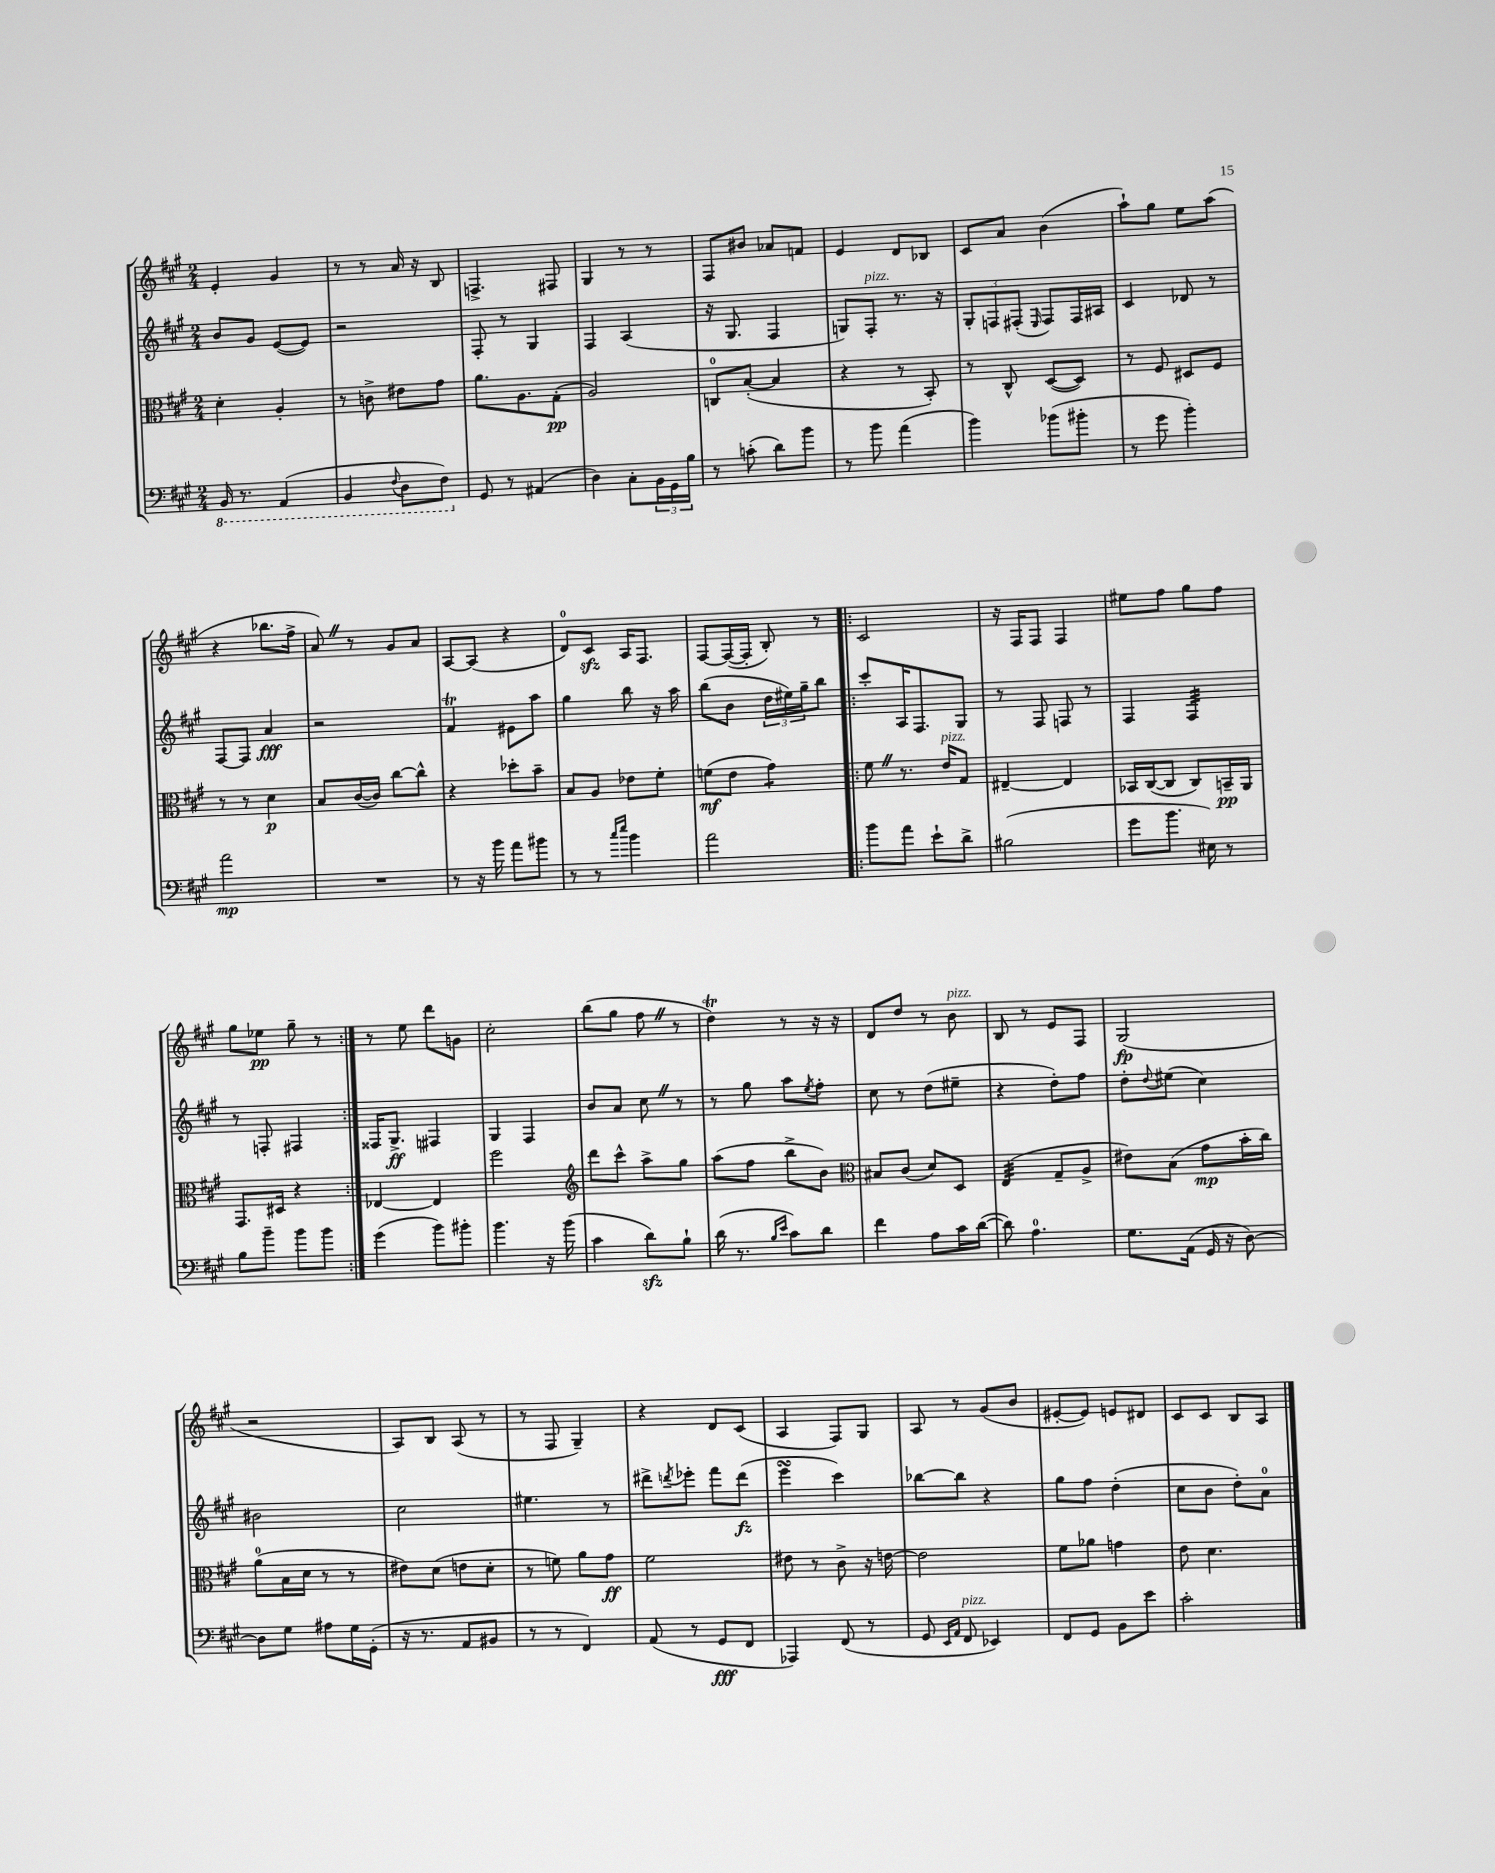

**kern	**kern	**kern	**kern
*staff4	*staff3	*staff2	*staff1
*clefF4	*clefC3	*clefG2	*clefG2
*k[f#c#g#]	*k[f#c#g#]	*k[f#c#g#]	*k[f#c#g#]
*M2/4	*M2/4	*M2/4	*M2/4
16BBB/	4d'\	8b/L	4e'/
8.r	.	.	.
.	.	8g#/J	.
(4AAA/	4A'/	([8e/L	4g#/
.	.	8e/]J)	.
=	=	=	=
4BBB/	8r	2r	8r
.	8c^\	.	8r
8qqFF#/	.	.	.
8DD\L	8e#\L	.	16a/
.	.	.	16r
8FF#\J)	8g#\J	.	8B/
=	=	=	=
8GG#/	8.a\L	8F#'/	4.F^/
8r	.	8r	.
.	8.A\	.	.
(4AA#/	.	4G#/	.
.	(8G#'\J	.	8F#/
=	=	=	=
4D\)	2A/)	4F#/	4G#/
8C#'\L	.	(4A/	8r
24BB\L	.	.	8r
24GG#\	.	.	.
24B\JJ	.	.	.
=	=	=	=
8r	8C/L	16r	8F#/L
.	.	8.G#/	.
(8c'\	([8B'/J	.	8b#/J
8d\L)	4B/]	4F#/	8a-/L
8b\J	.	.	8f/J
=	=	=	=
8r	4r	8G/L)	4e/
8b\	.	8F#'/J	.
(4a\	8r	8.r	8d/L
.	8BB'/)	.	8B-/J
.	.	16r	.
=	=	=	=
4b\)	8r	12G#'/L	8c#/L
.	.	12F/	.
.	8C#^^/	.	8a/J
.	.	(12F#'/J	.
.	.	16qqE/	.
(8b-\L	([8D/L	8F#/L)	(4b\
8b#'\J	8D/]J)	16F#/L	.
.	.	16A#/JJ	.
=	=	=	=
8r	8r	4c#/	8aa`\L)
8g#\	8F#/	.	8gg#\J
4b'\)	8D#/L	8d-/	8ee\L
.	8F#/J	8r	(8aa\J
=	=	=	=
2a\	8r	[8F#/L	4r
.	8r	8F#/]J	.
.	4d\	4a/	8.bb-\L
.	.	.	16ff#^\Jk
=	=	=	=
2r	8B/L	2r	8a/)
.	([16c#/L	.	8r
.	16c#/]JJ)	.	.
.	[8cc#\L	.	8g#/L
.	8cc#^^\]J	.	8a/J
=	=	=	=
8r	4r	4f#/	[8A/L
16r	.	.	(8A/]J
16b\	.	.	.
8a\L	8dd-'\L	8e#\L	4r
8b#\J	8b~\J	8aa\J	.
=	=	=	=
8r	8B/L	4gg#\	8d/L)
8r	8A/J	.	8c#/J
16qqcc#/LL	.	.	.
16qqee/JJ	.	.	.
4b\	8e-\L	8bb\	16A/LK
.	.	.	8.F#/J
.	8f#'\J	16r	.
.	.	16aa\	.
=	=	=	=
2a\	(8f\L	(8bb\L	[8F#/L
.	8e\J	8b\J	(16F#/_L
.	.	.	16F#'/]JJ
.	4g#\)	24dd\LL	8B'/)
.	.	24ee#\)	.
.	.	24gg#~\J	.
.	.	8bb\J	8r
=!|:	=!|:	=!|:	=!|:
8b\L	8f#\	8ccc#'/L	2c#/
8a\J	8.r	16A/K	.
.	.	8.F#/	.
8e`\L	.	.	.
.	16e/LK	.	.
8d^\J	8G#/J	8G#/J	.
=	=	=	=
(2B#\	[4E#~/	8r	16r
.	.	.	16F#/LK
.	.	8F#/	8F#/J
.	4E#/]	8F/	4F#/
.	.	8r	.
=	=	=	=
8g#\L	16BB-/LL	4F#/	8ee#\L
.	([16C#/J	.	.
8.b\J	8C#/]J	.	8ff#\J
.	8C#/L)	4F#/	8gg#\L
16E#\)	.	.	.
8r	16BB~/L	.	8ff#\J
.	16AA/JJ	.	.
=	=	=	=
8B\L	8.GG#/L	8r	8gg#\L
8b~\J	.	8F'/	8ee-\J
.	16D#/Jk	.	.
8b\L	4r	4F#/	8gg#~\
8b\J	.	.	8r
=:|!	=:|!	=:|!	=:|!
(4g#\	[4E-/	16F##/LK	8r
.	.	8.G#^/J	.
.	.	.	8ee\
8b\L)	4E-/]	4F#/	8ddd\L
8b#'\J	.	.	8g\J
=	=	=	=
4.b\	2ff#\	4G#/	2cc#'\
.	.	4F#/	.
16r	.	.	.
(16b\	.	.	.
=	=	=	=
*	*clefG2	*	*
4c#\	8ddd\L	8b/L	(8bb\L
.	8ccc#^^\J	8a/J	8gg#\J
8d\L)	8aa^\L	8cc#\	8ff#\
8B`\J	8gg#\J	8r	8r
=	=	=	=
(16d\	(8aa\L	8r	4dd\)
8.r	.	.	.
.	8ff#\J	8gg#\	.
16qqB/LL	.	.	.
16qqe/JJ	.	.	.
8c#\L)	8bb^\L	8aa\L	8r
.	.	8qee/	.
8d\J	8b\J)	8ff#'\J	16r
.	.	.	16r
=	=	=	=
*	*clefC3	*	*
4f#\	8B#/L	8cc#\	8d/L
.	(8c#/J	8r	8dd/J
8A\L	8d/L)	(8dd\L	8r
16c#\L	8D/J	8ee#~\J	8b\
([16d\JJ	.	.	.
=	=	=	=
8d\])	(4E/	4r	8B/
4.A\	.	.	8r
.	8G#~/L	8dd'\L)	8e/L
.	8A^/J	8ff#\J	8F#/J
=	=	=	=
8.G#\L	8e#\L)	8dd'\L	(2G#/
.	.	8qqdd/	.
.	(8B\J	(8ee#\J	.
(16AA\Jk	.	.	.
16GG#/	8g#\L	4cc#\)	.
16r	.	.	.
[8D\)	16b'\L	.	.
.	16cc#\JJ)	.	.
=	=	=	=
8D\]L	(8a\L	2b#\	2r
8G#\J	16B\L	.	.
.	16d\JJ	.	.
8A#\L	8r	.	.
16G#\L	8r	.	.
(16GG#'\JJ	.	.	.
=	=	=	=
16r	8e#\L)	2cc#\	8A/L)
8.r	.	.	.
.	(8d\J	.	8B/J
8AA/L	8e\L	.	(8A/
8BB#/J	8d'\J	.	8r
=	=	=	=
8r	8r	4.ee#\	8r
8r	8f\)	.	8F#/
4FF#/)	8a\L	.	4G#~/)
.	8g#\J	8r	.
=	=	=	=
(8AA/	2f#\	8ddd#^\L	4r
.	.	8qddd/	.
8r	.	8eee-'\J	.
8GG#/L	.	8fff#\L	8d/L
8FF#/J	.	(8ddd\J	(8c#/J
=	=	=	=
4AAA-/)	8e#\	4eee\	4A/
.	8r	.	.
(8FF#/	8c#^\	4ccc#\)	8F#/L)
8r	16r	.	8G#/J
.	[16e\	.	.
=	=	=	=
8GG#/	2e\]	[8bb-\L	8A/
16qqEE/LL	.	.	.
16qqAA/JJ	.	.	.
8FF#/	.	8bb-\]J	8r
4EE-/)	.	4r	(8g#/L
.	.	.	8b/J
=	=	=	=
8FF#/L	8f#\L	8gg#\L	[8e#'/L
8GG#/J	8a-\J	8ff#\J	8e#/]J)
8BB\L	4g\	(4dd'\	8e/L
8e\J	.	.	8d#/J
=	=	=	=
2c#'\	8e\	8cc#\L	8c#/L
.	4.d\	8b\J	8c#/J
.	.	8dd'\L)	8B/L
.	.	8a\J	8A/J
==	==	==	==
*-	*-	*-	*-
